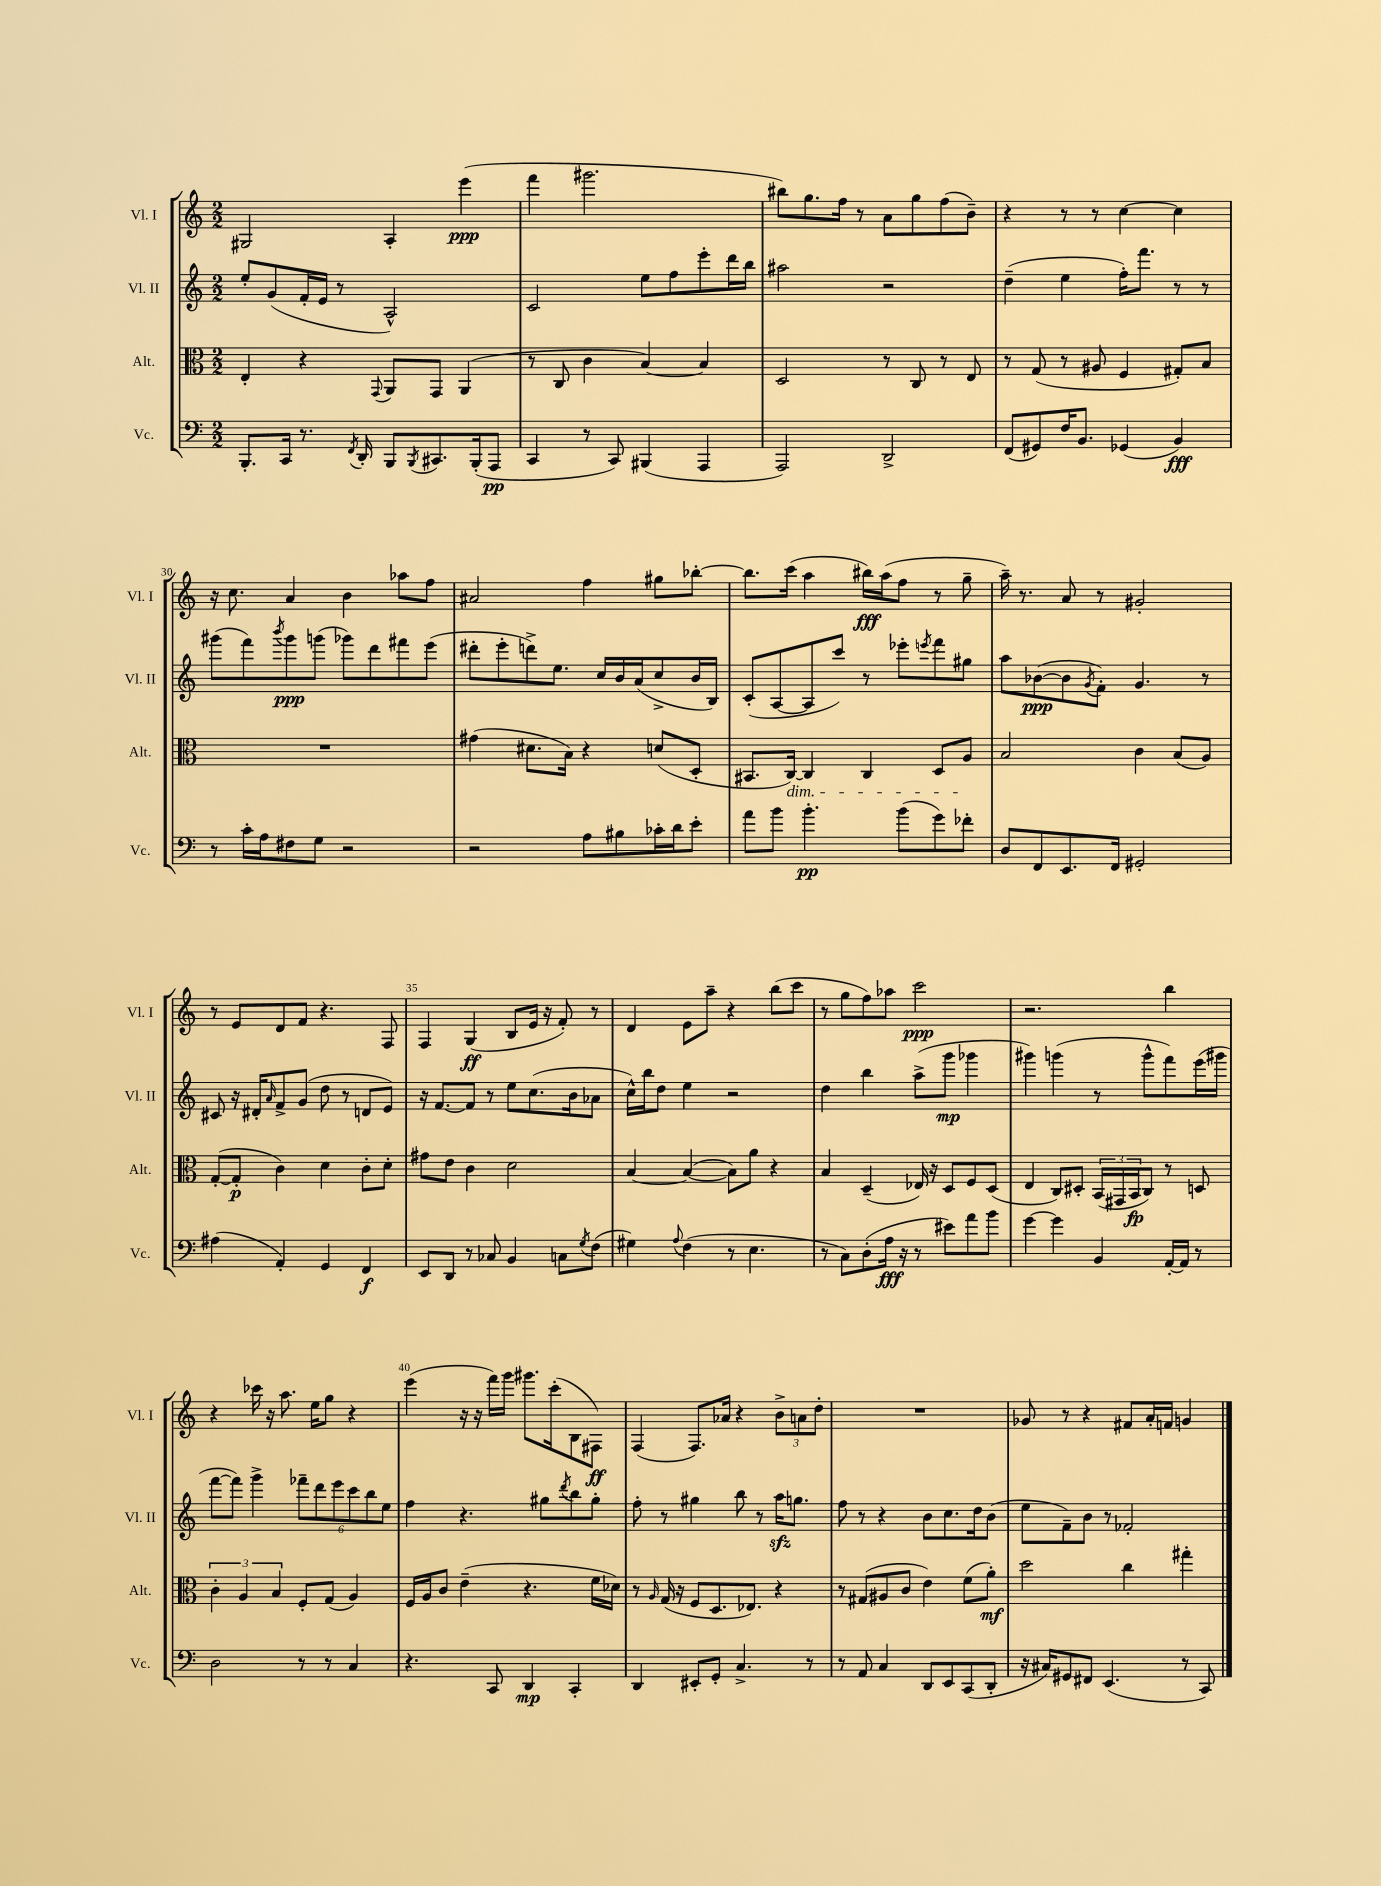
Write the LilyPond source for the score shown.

<<
\new StaffGroup <<
\new Staff = "s0" \with { instrumentName = "Vl. I" shortInstrumentName = "Vl. I" } {
    \clef treble \key c \major \numericTimeSignature \time 2/2
    gis2 a4-. e'''4\ppp( |
    f'''4 gis'''2. |
    bis''8) g''8. f''16 r8 a'8 g''8 f''8( b'8--) |
    r4 r8 r8 c''4~ c''4 |
    r16 c''8. a'4 b'4 aes''8 f''8 |
    ais'2 f''4 gis''8 bes''8~-. |
    bes''8. c'''16( a''4 bis''16\fff) a''16( f''8 r8 g''8-- |
    a''16--) r8. a'8 r8 gis'2-. |
    r8 e'8 d'8 f'8 r4. f8 |
    f4 g4\ff( b8 e'16 r16 f'8-.) r8 |
    d'4 e'8 a''8-- r4 b''8( c'''8 |
    r8 g''8 f''8) aes''8 c'''2\ppp |
    r2. b''4 |
    r4 ces'''16 r16 a''8. e''16 g''8 r4 |
    e'''4( r16 r16 f'''16) g'''16 gis'''8. c'''16-.( b8 fis8\ff) |
    f4( f8.) aes'16 r4 \tuplet 3/2 { b'8-> a'8 d''8-. } |
    R1 |
    ges'8 r8 r4 fis'8 a'16-. f'16 g'4 \bar "|." |
}
\new Staff = "s1" \with { instrumentName = "Vl. II" shortInstrumentName = "Vl. II" } {
    \clef treble \key c \major \numericTimeSignature \time 2/2
    e''8-. g'8( f'16-. e'16 r8 a2-^) |
    c'2 e''8 f''8 e'''8-. d'''16 b''16 |
    ais''2 r2 |
    d''4--( e''4 f''16-.) f'''8. r8 r8 |
    gis'''8( f'''8) \acciaccatura { b'''8 } gis'''8\ppp g'''8( ges'''8) d'''8 fis'''8 e'''8( |
    dis'''8-. e'''8-. d'''8->) e''8. c''16 b'16 a'16( c''8-> b'16 b16) |
    c'8-.( a8~ a8 c'''8) r8 ees'''8-. \acciaccatura { e'''8 } f'''8 gis''8 |
    a''8 bes'8~\ppp( bes'8 \acciaccatura { g'8 } f'8-.) g'4. r8 |
    cis'8 r16 dis'16-. \grace { a'16 } f'8-> g'8( d''8 r8 d'8 e'8) |
    r16 f'8.~ f'8 r8 e''8 c''8.( b'16 aes'8 |
    c''16-^) b''16 d''8 e''4 r2 |
    d''4 b''4 a''8->( g'''8\mp ges'''4 |
    gis'''4) g'''4( r8 g'''8-^ f'''8) e'''16( gis'''16 |
    f'''8~ f'''8) g'''4-> \tuplet 6/4 { fes'''8-- d'''8 e'''8 c'''8 b''8 e''8 } |
    f''4 r4. gis''8 \acciaccatura { d'''8 } b''8 gis''8-. |
    f''8-. r8 gis''4 b''8 r8 a''16\sfz g''8. |
    f''8 r8 r4 b'8 c''8. d''16 b'8( |
    e''8 f'8--) b'8 r8 fes'2-. \bar "|." |
}
\new Staff = "s2" \with { instrumentName = "Alt." shortInstrumentName = "Alt." } {
    \clef alto \key c \major \numericTimeSignature \time 2/2
    e4-. r4 \appoggiatura { g,8 } a,8 g,8 a,4( |
    r8 c8 c'4 b4~) b4 |
    d2 r8 c8 r8 e8 |
    r8 g8( r8 ais8 f4 gis8-.) b8 |
    R1 |
    gis'4( dis'8. b16) r4 d'8( d8-. |
    bis,8. c16~\dim) c4 c4 d8 a8\! |
    b2 c'4 b8( a8) |
    g8~-.( g8-.\p c'4) d'4 c'8-. d'8-. |
    gis'8 e'8 c'4 d'2 |
    b4~ b4~( b8) a'8 r4 |
    b4 d4--( ees16) r16 d8 f8 d8( |
    e4 c8) dis8-. \tuplet 3/2 { b,16( gis,16 b,16\fp } c8) r8 d8 |
    \tuplet 3/2 { c'4-. a4 b4 } f8-. g8( a4) |
    f16 a16 c'8 e'4--( r4. f'16 des'16) |
    r8 \grace { a16 } g16( r16 f8 d8. ees8.) r4 |
    r8 gis8( ais8 c'8 e'4) f'8( a'8-.\mf) |
    d''2 c''4 gis''4-. \bar "|." |
}
\new Staff = "s3" \with { instrumentName = "Vc." shortInstrumentName = "Vc." } {
    \clef bass \key c \major \numericTimeSignature \time 2/2
    b,,8.-. c,16 r8. \acciaccatura { f,8 } d,16-. b,,8 \acciaccatura { b,,8 } cis,8. b,,16-.( a,,8\pp |
    c,4 r8 c,8) bis,,4( a,,4 |
    a,,2) d,2-> |
    f,8( gis,8) f16 b,8. ges,4( b,4\fff) |
    r8 c'16-. a16 fis8 g8 r2 |
    r2 a8 bis8 ces'16-. d'16 e'8-. |
    a'8 b'8 b'4.-.\pp b'8( g'8) fes'8-. |
    d8 f,8 e,8. f,16 gis,2-. |
    ais4( a,4-.) g,4 f,4\f |
    e,8 d,8 r8 ces8 b,4 c8 \acciaccatura { g8 } f8( |
    gis4) \appoggiatura { a8 } f4( r8 e4. |
    r8 c8) d8-.( a16\fff r16 r8 eis'8) a'8 b'8 |
    g'4~ g'4 b,4 a,16~-. a,16 r8 |
    d2 r8 r8 c4 |
    r4. c,8 d,4\mp c,4-. |
    d,4 eis,8-. g,8-. c4.-> r8 |
    r8 a,8 c4 d,8 e,8 c,8( d,8-. |
    r16 cis16) gis,8 fis,8 e,4.( r8 c,8) \bar "|." |
}
>>
>>
\layout { \context { \Score currentBarNumber = #26 \override BarNumber.break-visibility = ##(#f #t #t) barNumberVisibility = #(every-nth-bar-number-visible 5) } }
